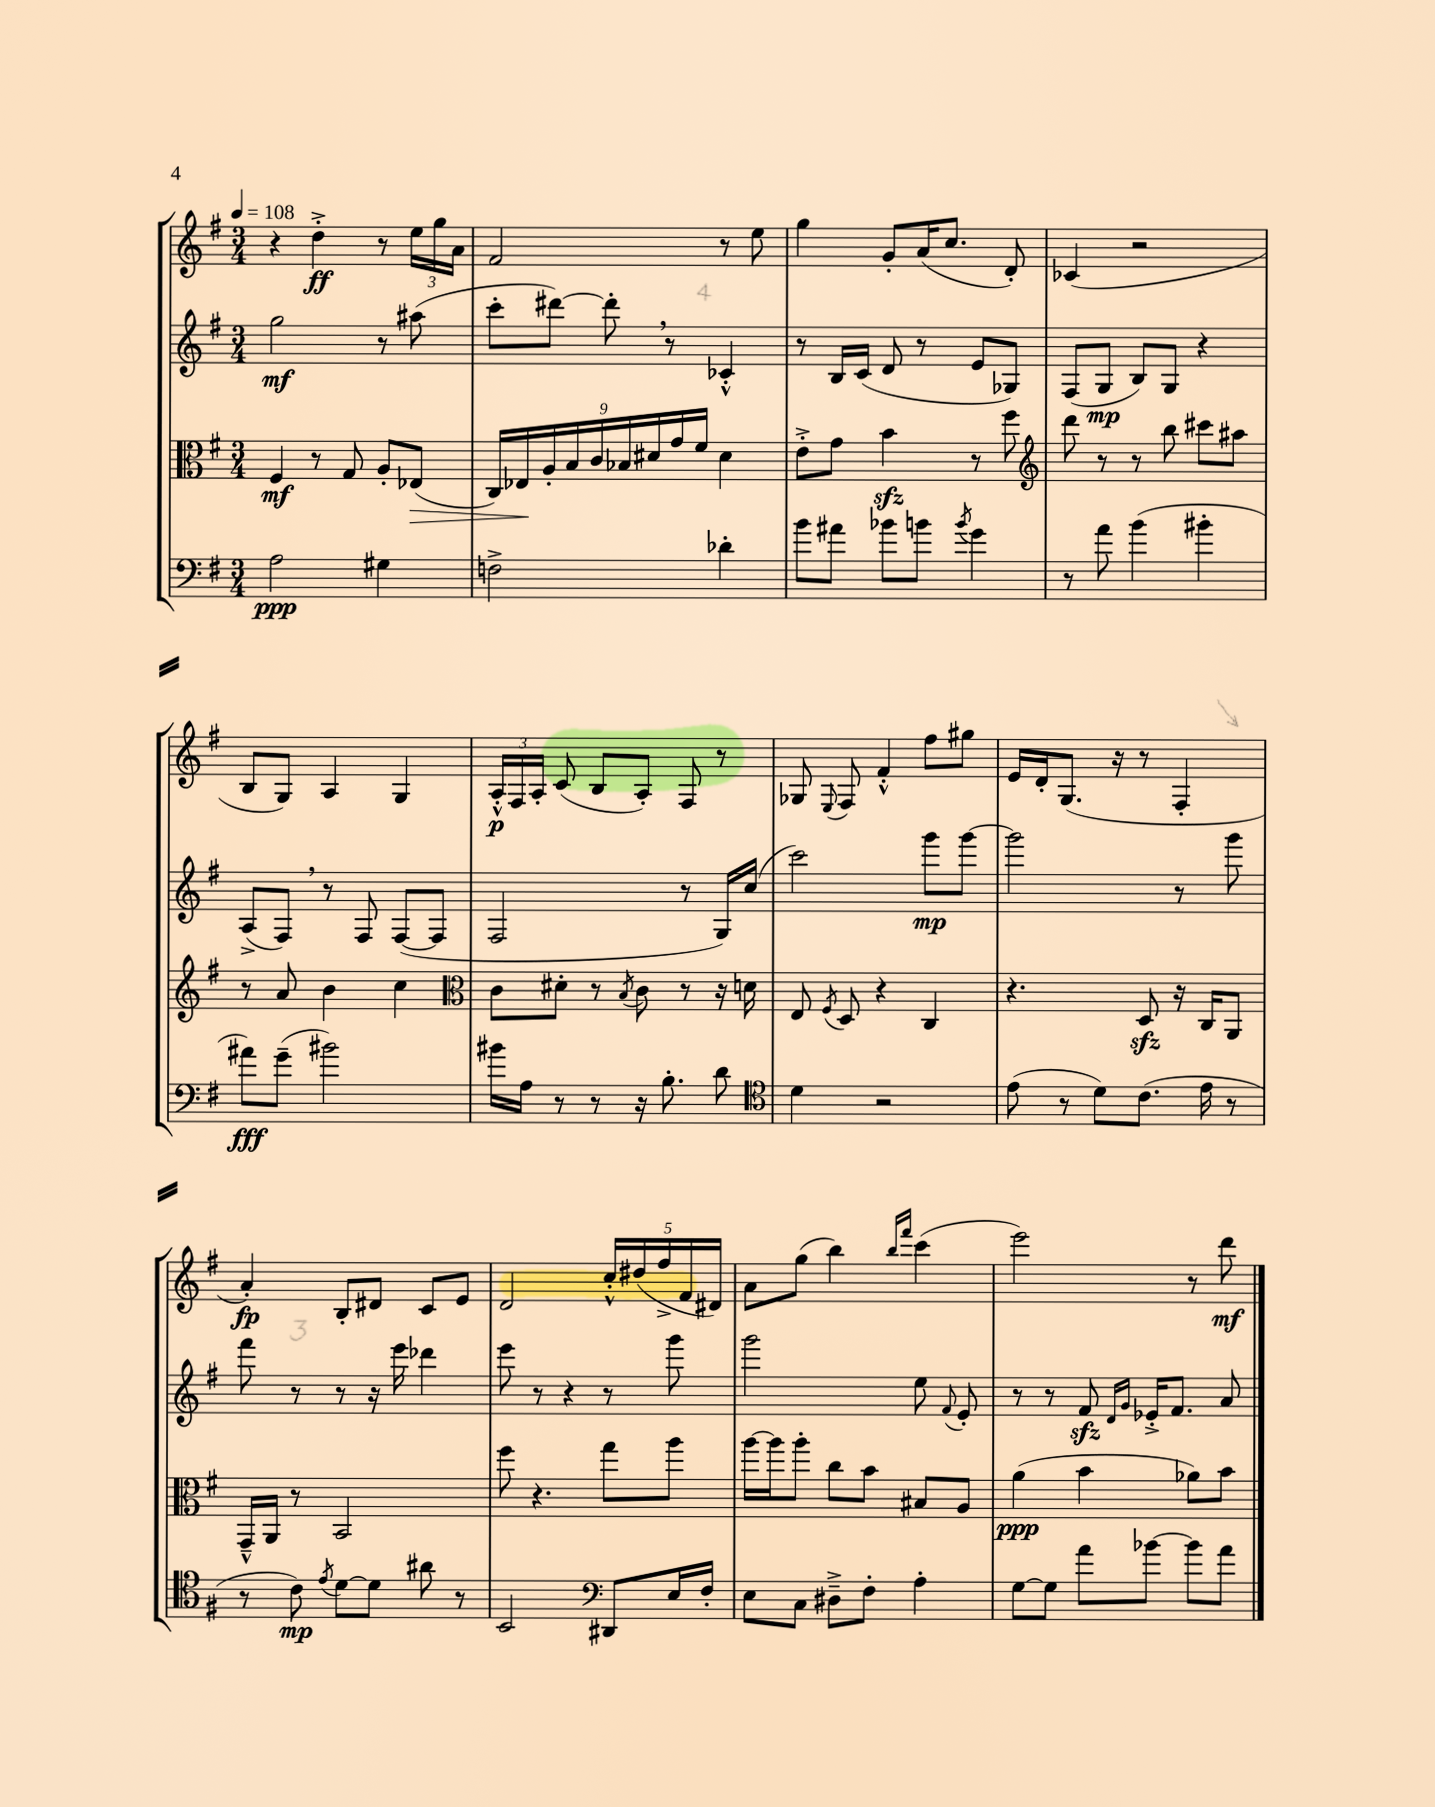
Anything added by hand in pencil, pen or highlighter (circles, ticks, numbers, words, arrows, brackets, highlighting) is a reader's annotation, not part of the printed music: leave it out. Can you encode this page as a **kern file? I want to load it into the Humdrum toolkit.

**kern	**kern	**kern	**kern
*staff4	*staff3	*staff2	*staff1
*clefF4	*clefC3	*clefG2	*clefG2
*k[f#]	*k[f#]	*k[f#]	*k[f#]
*M3/4	*M3/4	*M3/4	*M3/4
*MM108	*MM108	*MM108	*MM108
2A	4F#	2gg	4r
.	8r	.	4dd'^
.	8G	.	.
4G#	8A'	8r	8r
.	(8E-	(8aa#	24ee
.	.	.	24gg
.	.	.	24a
=	=	=	=
2F^	18C)	8ccc'	2f#
.	18E-	.	.
.	18A'	.	.
.	.	[8ddd#)	.
.	18B	.	.
.	18c	.	.
.	.	8ddd#']	.
.	18B-	.	.
.	18d#	.	.
.	.	8r	.
.	18g	.	.
.	18f#	.	.
4d-'	4d#	4c-'^^	8r
.	.	.	8ee
=	=	=	=
8b	8e'^	8r	4gg
8a#	8g	16B	.
.	.	(16c	.
8b-	4b	8d	8g'
8b	.	8r	(16a
.	.	.	8.cc
8qb	.	.	.
4g	8r	8e	.
.	8ff#	8G-)	8d')
=	=	=	=
*	*clefG2	*	*
8r	8ddd	(8F#	(4c-
8a	8r	8G	.
(4b	8r	8B)	2r
.	8bb	8G	.
4b#'	8ccc#	4r	.
.	8aa#	.	.
=	=	=	=
8a#)	8r	(8A^	8B
(8g~	8a	8F#)	8G)
2b#)	4b	8r	4A
.	.	8F#	.
.	4cc	([8F#	4G
.	.	8F#]	.
=	=	=	=
*	*clefC3	*	*
16b#	8c	2F#	24A'^^
.	.	.	24F#
16A	.	.	.
.	.	.	24A'
8r	8d#'	.	(8c
8r	8r	.	8B
.	8qB	.	.
16r	8c	.	8A')
8.B'	.	.	.
.	8r	8r	8F#
8d	16r	16G)	8r
.	16d	(16cc	.
=	=	=	=
*clefC4	*	*	*
4d	8E	2ccc)	8G-
.	8qF#	.	8qqE
.	8D	.	8F#
2r	4r	.	4f#'^^
.	4C	8ggg	8ff#
.	.	[8ggg	8gg#
=	=	=	=
(8e	4.r	2ggg]	16e
.	.	.	16d'
8r	.	.	(8.G
8d)	.	.	.
.	.	.	16r
(8.c	8D	.	8r
.	16r	8r	4F#'
16e	16C	.	.
8r	8AA	8ggg	.
=	=	=	=
8r	16GG~^^	8fff#	4a')
.	16AA	.	.
8c)	8r	8r	.
8qe	.	.	.
[8d	2BB	8r	8B'
8d]	.	16r	8d#
.	.	16eee	.
8a#	.	4ddd-	8c
8r	.	.	8e
=	=	=	=
2BB	8ff#	8eee	2d
.	4.r	8r	.
.	.	4r	.
*clefF4	*	*	*
8DD#	8gg	8r	20cc'^^
.	.	.	(20dd#
.	.	.	20ff#^
16E	8aa	8ggg	.
.	.	.	20f#
16F#'	.	.	.
.	.	.	20d#)
=	=	=	=
8E	[16aa	2ggg	8a
.	16aa]	.	.
8C	8aa'	.	(8gg
8D#~^	8cc	.	4bb)
8F#'	8b	.	.
.	.	.	16qqbb
.	.	.	16qqfff#
4A'	8B#	8ee	(4ccc
.	.	8qqf#	.
.	8A	8e'	.
=	=	=	=
[8G	(4a	8r	2eee)
8G]	.	8r	.
8a	4b	8f#	.
.	.	16qqd	.
.	.	16qqg	.
[8b-	.	16e-'^	.
.	.	8.f#	.
8b-]	8a-)	.	8r
8a	8b	8a	8ddd
==	==	==	==
*-	*-	*-	*-
